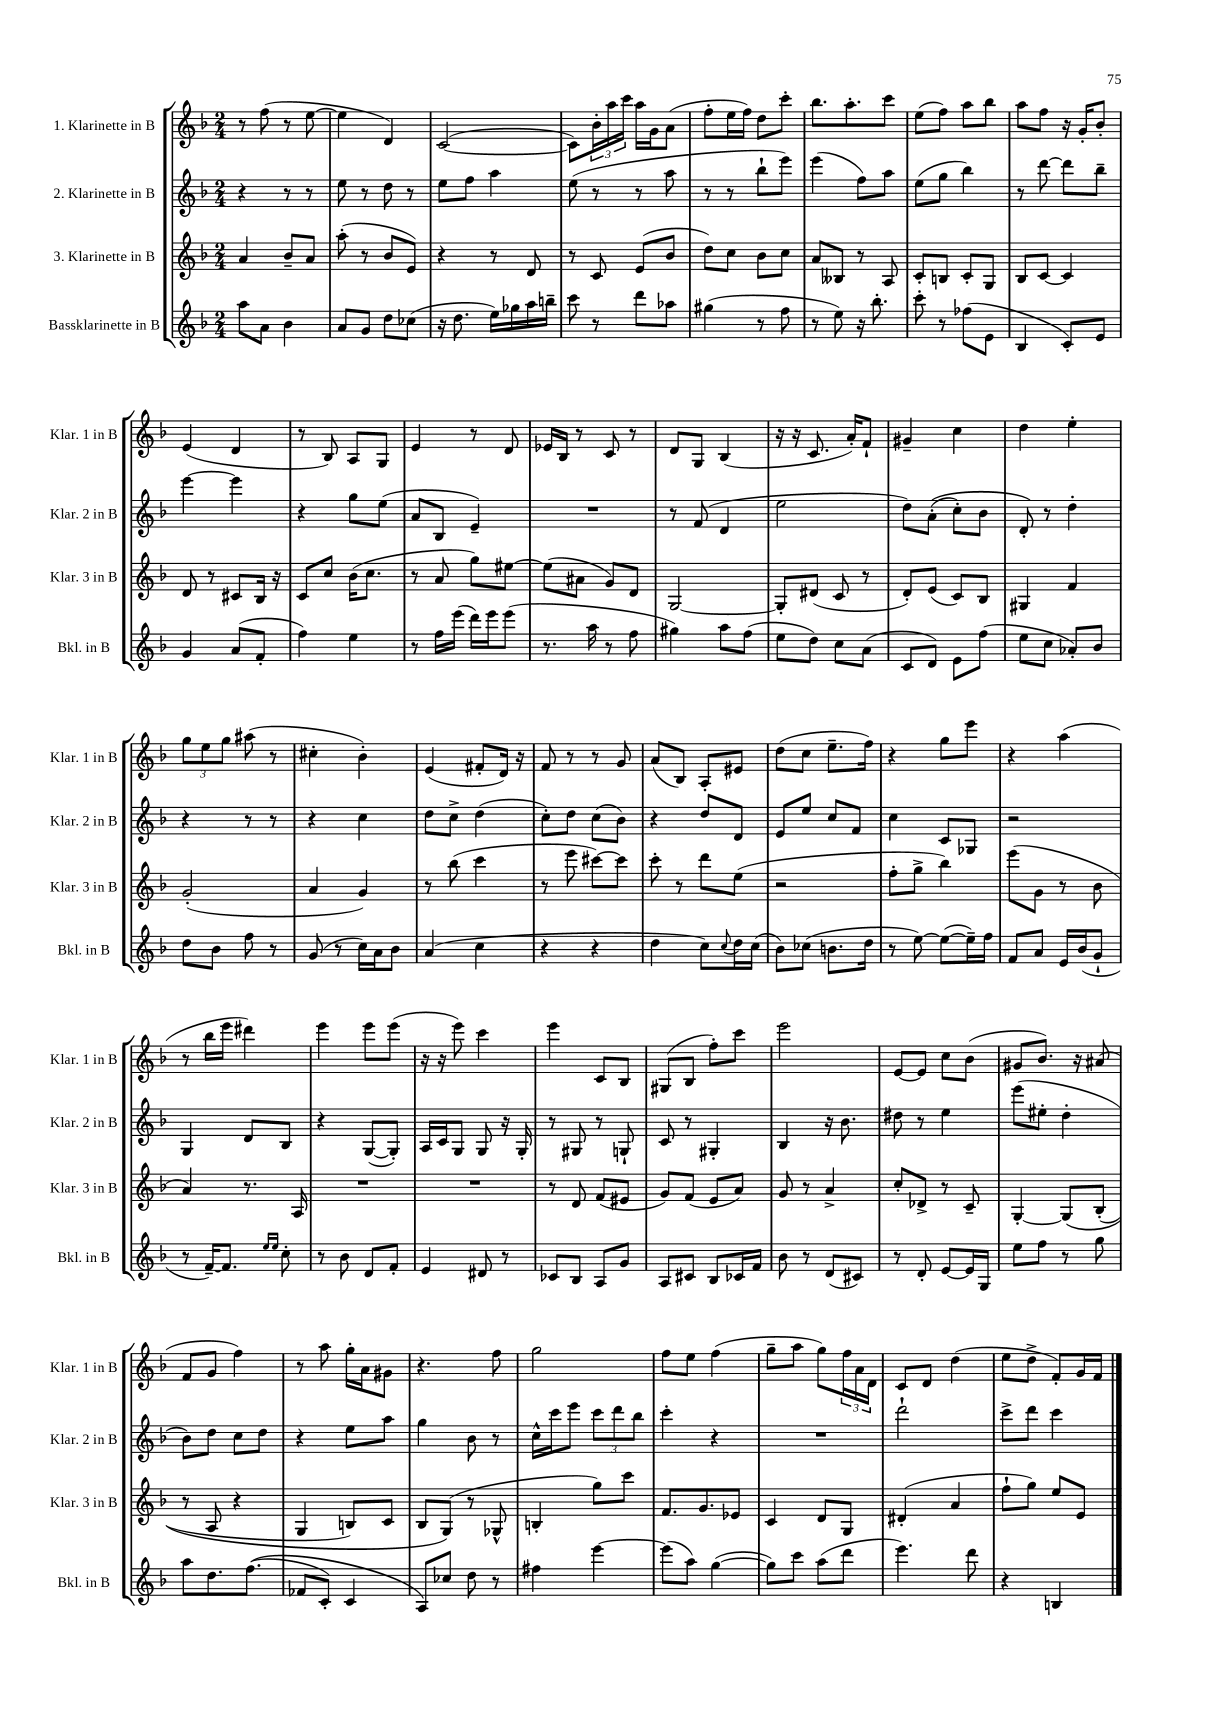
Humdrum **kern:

**kern	**kern	**kern	**kern
*staff4	*staff3	*staff2	*staff1
*clefG2	*clefG2	*clefG2	*clefG2
*k[b-]	*k[b-]	*k[b-]	*k[b-]
*M2/4	*M2/4	*M2/4	*M2/4
8aa\L	4a/	4r	8r
8a\J	.	.	(8ff\
4b-\	8b-~/L	8r	8r
.	8a/J	8r	[8ee\
=	=	=	=
8a/L	(8aa'\	8ee\	4ee\]
8g/J	8r	8r	.
8dd\L	8b-/L	8dd\	4d/)
(8cc-\J	8e/J)	8r	.
=	=	=	=
16r	4r	8ee\L	([2c/
8.dd\	.	.	.
.	.	8ff\J	.
16ee\LL)	8r	4aa\	.
16gg-\	.	.	.
16aa\	8d/	.	.
16bb~\JJ	.	.	.
=	=	=	=
8ccc\	8r	(8ee\	8c\]L)
8r	8c/	8r	24b-'\L
.	.	.	24aa\
.	.	.	24ccc\JJ
8ddd\L	(8e/L	8r	16aa\LL
.	.	.	16g\J
8aa-\J	8b-/J	8aa\	(8a\J
=	=	=	=
(4gg#\	8dd\L)	8r	8ff'\L
.	8cc\J	8r	16ee\L
.	.	.	16ff\JJ)
8r	8b-\L	8bb-`\L	8dd\L
8ff\	8cc\J	8eee\J)	8ccc'\J
=	=	=	=
8r	8a/L	(4eee\	8.bb-\L
8ee\)	8B--/J	.	.
.	.	.	8.aa'\
16r	8r	8ff\L)	.
8.bb-'\	.	.	.
.	8A/	8aa\J	8ccc\J
=	=	=	=
8ccc'\	8c'/L	(8ee\L	(8ee\L
8r	8B/J	8gg\J	8ff\J)
(8ff-\L	8c'/L	4bb-\)	8aa\L
8e\J	8G/J	.	8bb-\J
=	=	=	=
4B-/	8B-/L	8r	8aa\L
.	[8c/J	[8ddd\	8ff\J
8c'/L)	4c/]	8ddd\]L	16r
.	.	.	16g'/LK
8e/J	.	8bb-~\J	8b-'/J
=	=	=	=
4g/	8d/	[4eee\	(4e/
.	8r	.	.
(8a/L	8c#/L	4eee\]	4d/
8f'/J	16B-/Jk	.	.
.	16r	.	.
=	=	=	=
4ff\)	8c/L	4r	8r
.	8cc/J	.	8B-/)
4ee\	(16b-\LK	8gg\L	8A/L
.	8.cc\J	.	.
.	.	(8ee\J	8G/J
=	=	=	=
8r	8r	8a/L	4e/
16ff\LL	8a/	8B-/J	.
(16eee\JJ	.	.	.
16ddd\LL)	8gg\L)	4e~/)	8r
16eee\J	.	.	.
(8eee\J	[8ee#\J	.	8d/
=	=	=	=
8.r	(8ee#\]L	2r	16e-/LL
.	.	.	16B-/JJ
.	8a#\J	.	8r
16aa\	.	.	.
8r	8g/L)	.	8c/
8ff\	8d/J	.	8r
=	=	=	=
4gg#\)	[2G/	8r	8d/L
.	.	(8f/	8G/J
8aa\L	.	4d/	(4B-/
(8ff\J	.	.	.
=	=	=	=
8ee\L	8G'/]L	2ee\	16r
.	.	.	16r
8dd\J)	(8d#/J	.	8.c/
8cc\L	8c/	.	.
.	.	.	16a'/LK)
(8a\J	8r	.	8f`/J
=	=	=	=
8c/L	8d'/L)	8dd\L)	4g#~/
8d/J)	(8e/J	&((8a'\J	.
8e\L	8c/L)	8cc'\L)	4cc\
(8ff\J	8B-/J	8b-\J	.
=	=	=	=
8ee\L	4G#/	8d'/&)	4dd\
8cc\J	.	8r	.
8a-'/L)	4f/	4dd'\	4ee'\
8b-/J	.	.	.
=	=	=	=
8dd\L	(2g'/	4r	12gg\L
.	.	.	12ee\
8b-\J	.	.	.
.	.	.	12gg\J
8ff\	.	8r	(8aa#\
8r	.	8r	8r
=	=	=	=
(8g/	4a/	4r	4cc#'\
8r	.	.	.
16cc\LL)	4g/)	4cc\	4b-'\)
16a\J	.	.	.
8b-\J	.	.	.
=	=	=	=
(4a/	8r	8dd\L	(4e/
.	(8bb-\	8cc^\J	.
4cc\	4ccc\	(4dd\	8f#'/L
.	.	.	16d/Jk)
.	.	.	16r
=	=	=	=
4r	8r	8cc'\L)	8f/
.	8eee\	8dd\J	8r
4r	[8ccc#\L)	(8cc\L	8r
.	8ccc#\]J	8b-\J)	8g/
=	=	=	=
4dd\	8ccc'\	4r	(8a/L
.	8r	.	8B-/J)
8cc\L)	8ddd\L	8dd/L	8A'/L
8qqcc/	.	.	.
16dd\L	(8ee\J	8d/J	8e#/J
(16cc\JJ	.	.	.
=	=	=	=
8b-\L)	2r	8e/L	(8dd\L
(8cc-\J	.	8ee/J	8cc\J
8.b\L	.	8cc/L	8.ee~\L
.	.	8f/J	.
16dd\Jk	.	.	16ff\Jk)
=	=	=	=
8r	8ff'\L	4cc\	4r
[8ee\)	8gg^\J	.	.
(8ee\_L	4bb-\)	8c/L	8gg\L
16ee~\]L)	.	8G-/J	8eee\J
16ff\JJ	.	.	.
=	=	=	=
8f/L	(8eee\L	2r	4r
8a/J	8g\J	.	.
16e/LL	8r	.	(4aa\
(16b-/J	.	.	.
8g`/J	8b-\	.	.
=	=	=	=
8r	4a/)	4G/	8r
[16f~/LK)	.	.	16bb-\LL
8.f/]J	.	.	16eee\JJ
.	8.r	8d/L	4ddd#\)
16qqee/LL	.	.	.
16qqee/JJ	.	.	.
8cc'\	.	8B-/J	.
.	16A/	.	.
=	=	=	=
8r	2r	4r	4eee\
8b-\	.	.	.
8d/L	.	([8G/L	8eee\L
8f'/J	.	8G'/]J)	(8eee\J
=	=	=	=
4e/	2r	16A/LL	16r
.	.	16c/J	16r
.	.	8G/J	8eee\)
8d#/	.	8G/	4ccc\
8r	.	16r	.
.	.	16G'/	.
=	=	=	=
8c-/L	8r	8r	4eee\
8B-/J	8d/	8G#/	.
8A/L	(8f/L	8r	8c/L
8g/J	8e#/J	8G`/	8B-/J
=	=	=	=
8A/L	8g/L)	8c/	(8G#/L
8c#/J	(8f/J	8r	8B-/J
8B-/L	8e/L	4G#'/	8ff'\L)
16c-/L	8a/J)	.	8ccc\J
16f/JJ	.	.	.
=	=	=	=
8b-\	8g/	4B-/	2eee\
8r	8r	.	.
(8d/L	4a^/	16r	.
.	.	8.b-\	.
8c#/J)	.	.	.
=	=	=	=
8r	8cc'/L	8dd#\	[8e/L
8d'/	8d-^/J	8r	8e/]J
[8e/L	8r	4ee\	8cc\L
16e/]L	8c~/	.	(8b-\J
16G/JJ	.	.	.
=	=	=	=
8ee\L	[4G'/	(8eee\L	8g#/L
8ff\J	.	8ee#'\J	8.b-/J)
8r	&(8G/]L	4dd'\	.
.	.	.	16r
8gg\	(8B-'/J	.	(8a#/
=	=	=	=
8aa\L	8r	8b-\L)	8f/L
8.dd\	8A/	8dd\J	8g/J
.	4r	8cc\L	4ff\)
&((8.ff\J	.	.	.
.	.	8dd\J	.
=	=	=	=
8f-/L	4G/	4r	8r
8c'/J)	.	.	8aa\
4c/	8B/L)	8ee\L	16gg'\LL
.	.	.	16a\J
.	8c/J	8aa\J	8g#\J
=	=	=	=
8A/L&)	8B-/L	4gg\	4.r
8cc-/J	(8G/J&)	.	.
8dd\	8r	8b-\	.
8r	8G-^^/	8r	8ff\
=	=	=	=
4ff#\	4B'/	16cc^^\LL	2gg\
.	.	16ccc\J	.
.	.	8eee\J	.
[4eee\	8gg\L)	12ccc\L	.
.	.	12ddd\	.
.	8ccc\J	.	.
.	.	12bb-\J	.
=	=	=	=
(8eee\]L	8.f/L	4ccc'\	8ff\L
8aa\J)	.	.	8ee\J
.	8.g/	.	.
([4gg\	.	4r	(4ff\
.	8e-/J	.	.
=	=	=	=
8gg\]L)	4c/	2r	8gg~\L
8ccc\J	.	.	8aa\J
(8aa\L	8d/L	.	8gg\L)
8ddd\J	8G/J	.	24ff\L
.	.	.	24a\
.	.	.	24d\JJ
=	=	=	=
4.eee\)	(4d#'/	2ddd`\	8c/L
.	.	.	8d/J
.	4a/	.	(4dd\
8ddd\	.	.	.
=	=	=	=
4r	8ff`\L	8ccc^\L	8ee\L
.	8gg\J)	8ddd\J	8dd^\J
4B/	8ee/L	4ccc\	8f'/L)
.	8e/J	.	16g/L
.	.	.	16f/JJ
==	==	==	==
*-	*-	*-	*-
